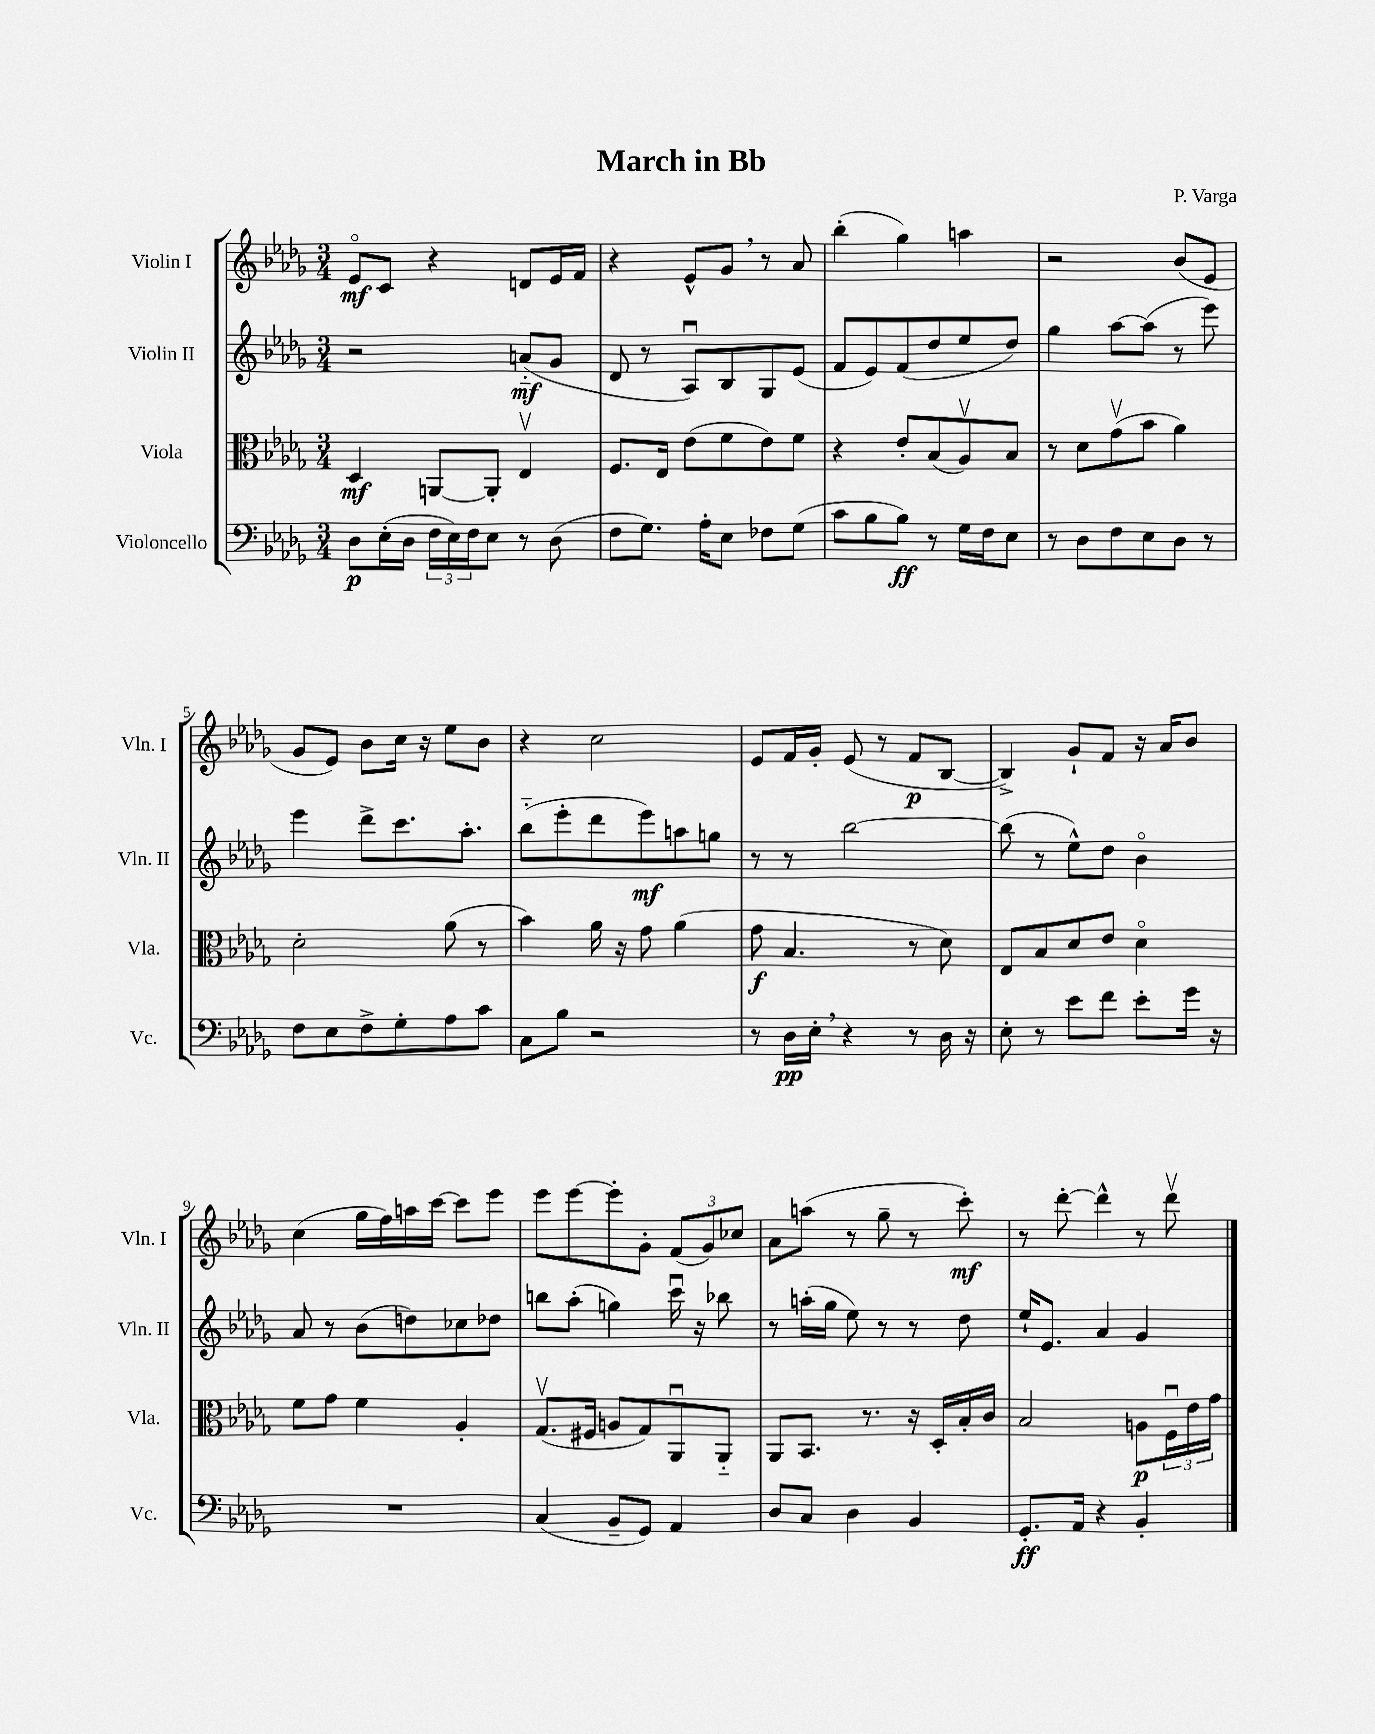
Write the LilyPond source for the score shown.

\header { title = "March in Bb" composer = "P. Varga" }
<<
\new StaffGroup <<
\new Staff = "s0" \with { instrumentName = "Violin I" shortInstrumentName = "Vln. I" } {
    \clef treble \key des \major \numericTimeSignature \time 3/4
    ees'8\flageolet\mf c'8 r4 d'8 ees'16 f'16 |
    r4 ees'8-^ ges'8 \breathe r8 aes'8 |
    bes''4-.( ges''4) a''4 |
    r2 bes'8( ees'8 |
    ges'8 ees'8) bes'8 c''16 r16 ees''8 bes'8 |
    r4 c''2 |
    ees'8 f'16 ges'16-. ees'8( r8 f'8\p bes8~ |
    bes4->) ges'8-! f'8 r16 aes'16 bes'8 |
    c''4( ges''16 f''16) a''16 c'''16~ c'''8 ees'''8 |
    ees'''8 ees'''8~ ees'''8-. ges'8-. \tuplet 3/2 { f'8( ges'8) ces''8 } |
    aes'8 a''8( r8 ges''8-- r8 c'''8-.\mf) |
    r8 des'''8~-. des'''4-^ r8 des'''8\upbow \bar "|." |
}
\new Staff = "s1" \with { instrumentName = "Violin II" shortInstrumentName = "Vln. II" } {
    \clef treble \key des \major \numericTimeSignature \time 3/4
    r2 a'8-_\mf( ges'8 |
    des'8 r8 aes8\downbow) bes8 ges8 ees'8( |
    f'8 ees'8) f'8( des''8 ees''8 des''8) |
    ges''4 aes''8~ aes''8( r8 ees'''8) |
    ees'''4 des'''8-> c'''8. aes''8.-. |
    bes''8-_( ees'''8-. des'''8 ees'''8\mf) a''8 g''8 |
    r8 r8 bes''2~ |
    bes''8( r8 ees''8-^) des''8 bes'4\flageolet |
    aes'8 r8 bes'8( d''8) ces''8 des''8 |
    b''8 aes''8-.( g''4) c'''16\downbow r16 bes''8 |
    r8 a''16-.( ges''16 ees''8) r8 r8 des''8 |
    ees''16-! ees'8. aes'4 ges'4 \bar "|." |
}
\new Staff = "s2" \with { instrumentName = "Viola" shortInstrumentName = "Vla." } {
    \clef alto \key des \major \numericTimeSignature \time 3/4
    des4\mf a,8~ a,8-. ees4\upbow |
    f8. ees16 ees'8( f'8 ees'8) f'8 |
    r4 ees'8-. bes8( aes8\upbow) bes8 |
    r8 des'8 ges'8\upbow( bes'8 aes'4) |
    des'2-. aes'8( r8 |
    bes'4) aes'16 r16 ges'8 aes'4( |
    ges'8\f bes4. r8 des'8) |
    ees8 bes8 des'8 ees'8 des'4\flageolet |
    f'8 ges'8 f'4 aes4-. |
    ges8.\upbow( fis16 a8 ges8) aes,8\downbow aes,8-_ |
    aes,8 bes,8. r8. r16 des16-. bes16-. c'16 |
    bes2 a8\p \tuplet 3/2 { f16\downbow ees'16 ges'16 } \bar "|." |
}
\new Staff = "s3" \with { instrumentName = "Violoncello" shortInstrumentName = "Vc." } {
    \clef bass \key des \major \numericTimeSignature \time 3/4
    des8\p ees16-.( des16 \tuplet 3/2 { f16 ees16) f16 } ees8 r8 des8( |
    f8 ges8.) aes16-. ees8 fes8 ges8( |
    c'8 bes8 bes8\ff) r8 ges16 f16 ees8 |
    r8 des8 f8 ees8 des8 r8 |
    f8 ees8 f8-> ges8-. aes8 c'8 |
    c8 bes8 r2 |
    r8 des16\pp ees16-. \breathe r4 r8 des16 r16 |
    ees8-. r8 ees'8 f'8 ees'8-. ges'16 r16 |
    R2. |
    c4( bes,8-- ges,8) aes,4 |
    des8 c8 des4 bes,4 |
    ges,8.-.\ff aes,16 r4 bes,4-. \bar "|." |
}
>>
>>
